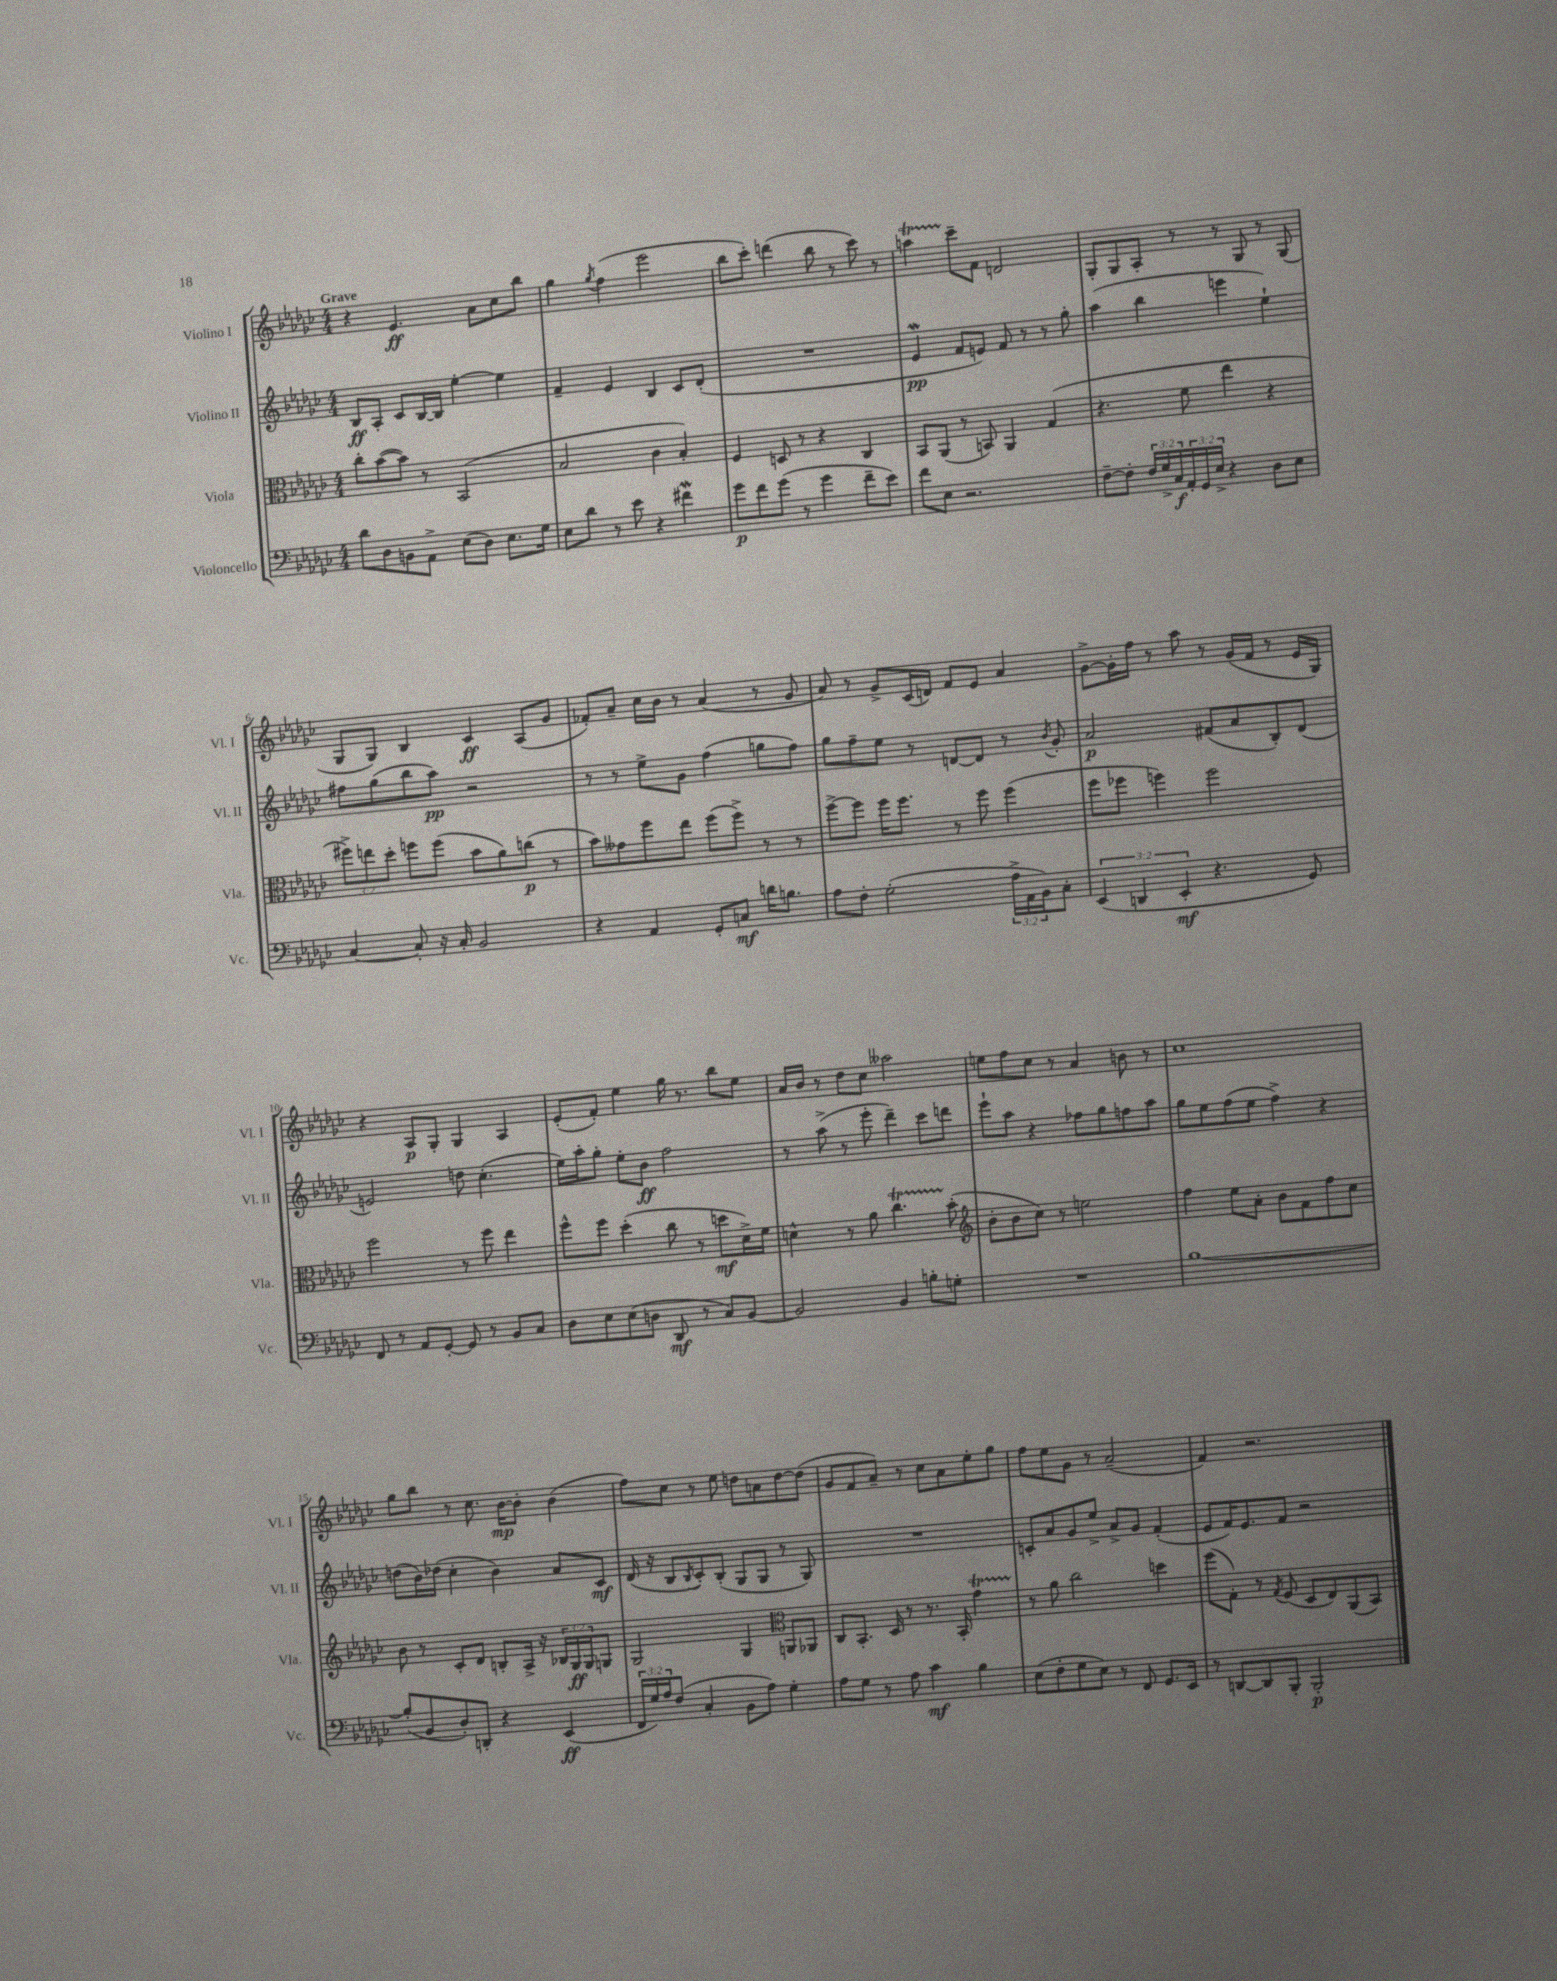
<<
\new StaffGroup <<
\new Staff = "s0" \with { instrumentName = "Violino I" shortInstrumentName = "Vl. I" } {
    \clef treble \key ges \major \numericTimeSignature \time 4/4 \tempo "Grave"
    r4 ees'4.\ff aes'8 ces''8 bes''8 |
    ges''4 \acciaccatura { ges''8 } f''4( ees'''2 |
    bes''8 ces'''8-.) d'''4( bes''8 r8 ces'''8) r8 |
    a''4\startTrillSpan ces'''8--\stopTrillSpan f'8 d'2 |
    ges8-. ges8 aes8-. r8 r8 ges8 r8 ges8( |
    ges8 ges8) bes4 ces'4\ff aes8( ges'8 |
    fes'8-.) aes'8-- ces''16 bes'16 r8 aes'4( r8 ges'8 |
    aes'8) r8 ges'8-> ces'16( d'16) f'8 ees'8 aes'4 |
    ges'8~-> ges'16-. f''16 r8 aes''8 r8 ges'16( f'16 r8 ees'16 ges16) |
    r4 aes8\p ges8-. ges4 aes4 |
    ees'8-.( f'8-.) ees''4 ges''16 r8. bes''8 ees''8 |
    aes'16 bes'16 r8 des''8 ces''8 aeses''2 |
    e''8 f''8 ces''8 r8 aes'4 b'8 r8 |
    ces''1 |
    ges''8 bes''8 r8 ces''8. bes'16~\mp bes'8-. bes'4( |
    f''8) ces''8 r8 ees''8 d''8 a'8 d''8~ d''8( |
    ges'8 f'8 aes'8--) r8 ces''8 aes'8 ees''8-. ges''8 |
    f''8 ees''8 ges'8 r8 aes'2--( |
    f'4) r2. \bar "|." |
}
\new Staff = "s1" \with { instrumentName = "Violino II" shortInstrumentName = "Vl. II" } {
    \clef treble \key ges \major \numericTimeSignature \time 4/4
    bes8\ff aes8-. ces'8 bes16~ bes16 ees''4~-. ees''4 |
    f'4-- ees'4 bes4 ces'8 des'8-.( |
    R1 |
    ees'4\mordent\pp f'8 e'8) f'8 r8 r8 ges''8-. |
    aes''4( bes''4 e'''4 ees''4-!) |
    fis''8 ges''8( bes''8 aes''8\pp) r2 |
    r8 r8 ees''8-> ges'8 f''4( g''8 f''8) |
    ges''8 f''8-- ees''8 r8 d'8~ d'8 r8 \acciaccatura { bes'8 } ges'8-. |
    aes'2\p fis'8( aes'8 bes8-.) des'8( |
    e'2) d''8 ces''4.-.( |
    ees''16) aes''16-. ges''8-. ees''8-. bes'8\ff f''2 |
    r8 aes''8->( r8 ees'''8-. des'''4--) ces'''8 d'''8 |
    ees'''8-! aes''8 r4 fes''8 ges''8 f''8 aes''8 |
    ges''8 ees''8 f''8( ees''8 f''4->) r4 |
    d''8( bes'16) des''16( ces''4-. bes'4) aes'8 ces'8\mf |
    des'16( r16 bes8 \acciaccatura { bes8 } ces'8-.) bes8-.( ges8 ges8 r8 ges8) |
    R1 |
    c'8-. aes'8 ges'8 ees''8-> aes'8-> ges'8 f'4-.( |
    ees'8 f'16) ees'8. f'8 r2 \bar "|." |
}
\new Staff = "s2" \with { instrumentName = "Viola" shortInstrumentName = "Vla." } {
    \clef alto \key ges \major \numericTimeSignature \time 4/4 \override Staff.TupletNumber.text = #tuplet-number::calc-fraction-text
    ces''8-. bes'8~( bes'8) r8 bes,2( |
    bes2 ces'4 bes4-.) |
    f4 d8 r8 r4 ces4 |
    bes,8 aes,8( r8 b,8) aes,4 ges4( |
    r4. f'8 ees''4 r4 |
    \tuplet 3/2 { fis''8->) e''8 des''8-. } f''8 f''8( bes'8 aes'8) c''8\p( r8 |
    bes'8) geses'8 f''8 ees''8 f''8( f''8->) r8 r8 |
    f''8~-> f''8 f''16 f''8. r8 f''8 f''4( |
    f''8 fes''8 f''4) f''2 |
    f''2 r8 f''8 ees''4 |
    f''8-^ f''8 des''4-.( ces''8 r8 d''8\mf des'16->) f'16 |
    d'4-^ r8 aes'8 ces''4.\startTrillSpan bes'8-.\stopTrillSpan( |
    \clef treble bes'8-. bes'8 ces''8) r8 e''2 |
    f''4 ees''8 aes'8-. bes'8 f'8 f''8 ces''8 |
    bes'8 r8 ces'8-. des'8 b8-. aes16-> r16 \tuplet 3/2 { bes16 ges16\ff ges16 } g8 |
    ges2 ges4 \clef alto a,8 aes,8 |
    ces8 bes,8.-. des16 r8 r8. bes,16-. ges'4\startTrillSpan |
    r8\stopTrillSpan aes'8 ces''2 d''4 |
    f''8( ges8-.) r8 \acciaccatura { ges8 } f8( des8 ees8) aes,8( bes,8) \bar "|." |
}
\new Staff = "s3" \with { instrumentName = "Violoncello" shortInstrumentName = "Vc." } {
    \clef bass \key ges \major \numericTimeSignature \time 4/4 \override Staff.TupletNumber.text = #tuplet-number::calc-fraction-text
    des'8 des8 b,8 aes,8-> ees8( des8) ees8. ges16 |
    ees8 des'8 r8 ees'8 r4 fis'4\mordent |
    ges'8\p f'8 ges'8( r8 ges'4 f'8-- ees'8) |
    f'8 ees8 r2. |
    f8~-- f8-. \tuplet 3/2 { f16 ges16-> ces16\f } \tuplet 3/2 { aes,16-. ges,16 ees16-> } r4 des8 ees8 |
    ces4~ ces8-. r16 ces16-. bes,2 |
    r4 aes,4 ges,8-. c8\mf d'16 b8. |
    aes8 f8-. ges2-.( \tuplet 3/2 { aes16-> aes,16 bes,16) } ces8-. |
    \tuplet 3/2 { ees,4( d,4 ees,4-.\mf } r4. ges,8) |
    f,8 r8 aes,8 ges,8~-. ges,8 r8 bes,8 ces8 |
    des8 ees8 ees8( d8 des,8\mf r8 ces8) bes,8~ |
    bes,2 bes,4 b8-. g8-. |
    R1 |
    bes1~ |
    bes8-.( bes,8 des8-.) d,8-. r4 ees,4\ff( |
    \tuplet 3/2 { f,16 ges16) aes16 } f8( ces4-. bes,8 aes8) ges4-. |
    aes8 ges8 r8 aes8 ces'4\mf bes4 |
    ees8( f8-. ges8 ees8) r8 f,8 ges,8. ees,16 |
    r8 d,8~ d,8 bes,,8-. bes,,2-.\p \bar "|." |
}
>>
>>
